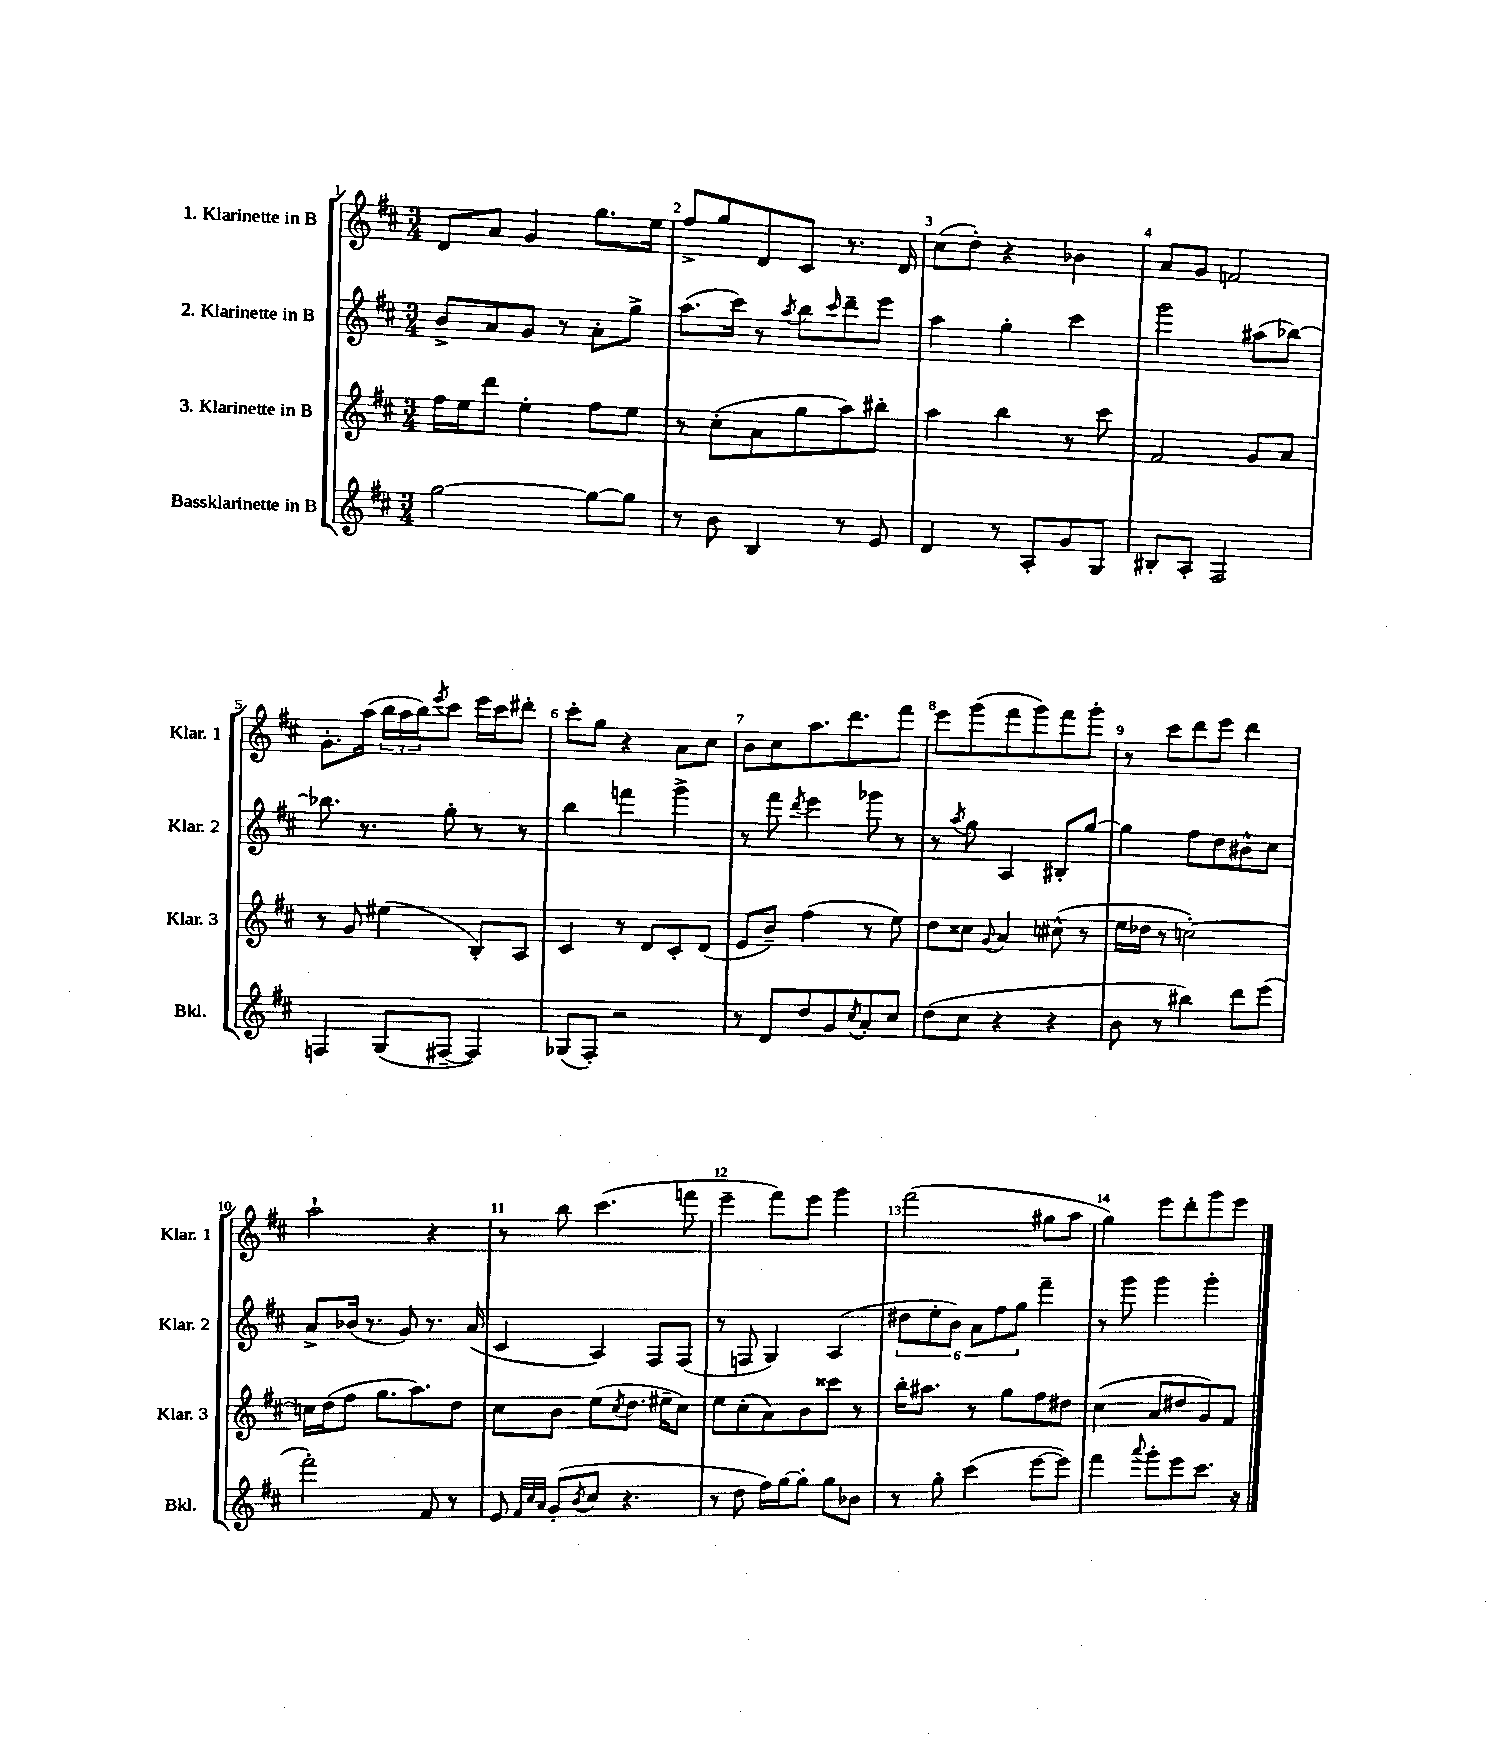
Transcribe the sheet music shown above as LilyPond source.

<<
\new StaffGroup <<
\new Staff = "s0" \with { instrumentName = "1. Klarinette in B" shortInstrumentName = "Klar. 1" } {
    \clef treble \key d \major \numericTimeSignature \time 3/4
    d'8 a'8 g'4 g''8. e''16 |
    fis''8-> g''8 d'8 cis'8 r8. d'16 |
    cis''8( d''8-.) r4 bes'4 |
    a'8 g'8 f'2 |
    g'8.-. a''16( \tuplet 3/2 { b''16 a''16 b''16) } \acciaccatura { e'''8 } cis'''8 e'''16 cis'''16 dis'''8-. |
    cis'''8-. g''8 r4 a'8 cis''8 |
    b'8 cis''8 a''8. d'''8. fis'''8 |
    e'''8 g'''8( fis'''8 g'''8) fis'''8 g'''8-. |
    r8 cis'''8 d'''8 e'''8 d'''4 |
    a''2-! r4 |
    r8 b''8 cis'''4.( f'''8 |
    e'''4-- fis'''8) e'''8 g'''4 |
    fis'''2( gis''8 a''8 |
    g''4) e'''8 d'''8-. g'''8 e'''8 \bar "|." |
}
\new Staff = "s1" \with { instrumentName = "2. Klarinette in B" shortInstrumentName = "Klar. 2" } {
    \clef treble \key d \major \numericTimeSignature \time 3/4
    b'8-> a'8 g'8 r8 a'8-. g''8-> |
    a''8.( cis'''16) r8 \acciaccatura { a''8 } b''8 \grace { cis'''16 } d'''8-- e'''8 |
    a''4 g''4-. cis'''4 |
    g'''2 ais''8( bes''8~) |
    bes''8. r8. g''8-. r8 r8 |
    b''4 f'''4 g'''4-> |
    r8 fis'''8 \acciaccatura { d'''8 } e'''4 ges'''8 r8 |
    r8 \acciaccatura { a''8 } g''8 a4 bis8-. g''8~ |
    g''4 fis''8 d''8 bis'8-^ cis''8 |
    a'8-> bes'16( r8. g'8) r8. a'16( |
    cis'4 a4) fis8 fis8( |
    r8 f8 g4) a4( |
    \tuplet 6/4 { dis''8 e''8-. b'8) a'8 fis''8 g''8 } fis'''4-- |
    r8 g'''8 g'''4 g'''4-. \bar "|." |
}
\new Staff = "s2" \with { instrumentName = "3. Klarinette in B" shortInstrumentName = "Klar. 3" } {
    \clef treble \key d \major \numericTimeSignature \time 3/4
    fis''16 e''16 d'''8 e''4-. fis''8 e''8 |
    r8 cis''8-.( a'8 g''8 a''8) bis''8-. |
    a''4 b''4 r8 cis'''8 |
    fis'2 g'8 a'8 |
    r8 g'8 eis''4( b8-.) a8 |
    cis'4 r8 d'8 cis'8-. d'8( |
    e'8 b'8--) fis''4( r8 e''8) |
    d''8 cisis''8 \appoggiatura { g'8 } a'4 cis''8-^( r8 |
    e''16 des''16 r8 c''2~-.) |
    c''16 d''16( fis''8 g''8. a''8.) d''8 |
    cis''8 b'8 e''8( \acciaccatura { cis''8 } d''8. eis''16-- cis''8) |
    e''8 cis''8-.( a'8) b'8 cisis'''8 r8 |
    b''16-. ais''8. r8 g''8 fis''8 dis''8 |
    cis''4( a'8 dis''8 g'8) fis'8 \bar "|." |
}
\new Staff = "s3" \with { instrumentName = "Bassklarinette in B" shortInstrumentName = "Bkl." } {
    \clef treble \key d \major \numericTimeSignature \time 3/4
    g''2~ g''8~ g''8 |
    r8 b'8 b4 r8 e'8 |
    d'4 r8 a8-. g'8 g8 |
    bis8-. a8-. fis2 |
    f4 g8( fis8~-- fis4) |
    ges8( fis8-.) r2 |
    r8 d'8 d''8 g'8 \acciaccatura { cis''8 } a'8-. cis''8 |
    d''8( cis''8 r4 r4 |
    b'8 r8 bis''4) d'''8 e'''8( |
    fis'''2-.) fis'8 r8 |
    e'8 \grace { fis'32 cis''32 a'32 } g'8-.( \acciaccatura { b'8 } cis''8 r4. |
    r8 d''8 fis''16) g''16~ g''8-. g''8 bes'8 |
    r8 g''8-. cis'''4( e'''8~ e'''8) |
    fis'''4 \appoggiatura { a'''8 } g'''8-. e'''8 cis'''8. r16 \bar "|." |
}
>>
>>
\layout { \context { \Score \override BarNumber.break-visibility = ##(#f #t #t) barNumberVisibility = #all-bar-numbers-visible } }
